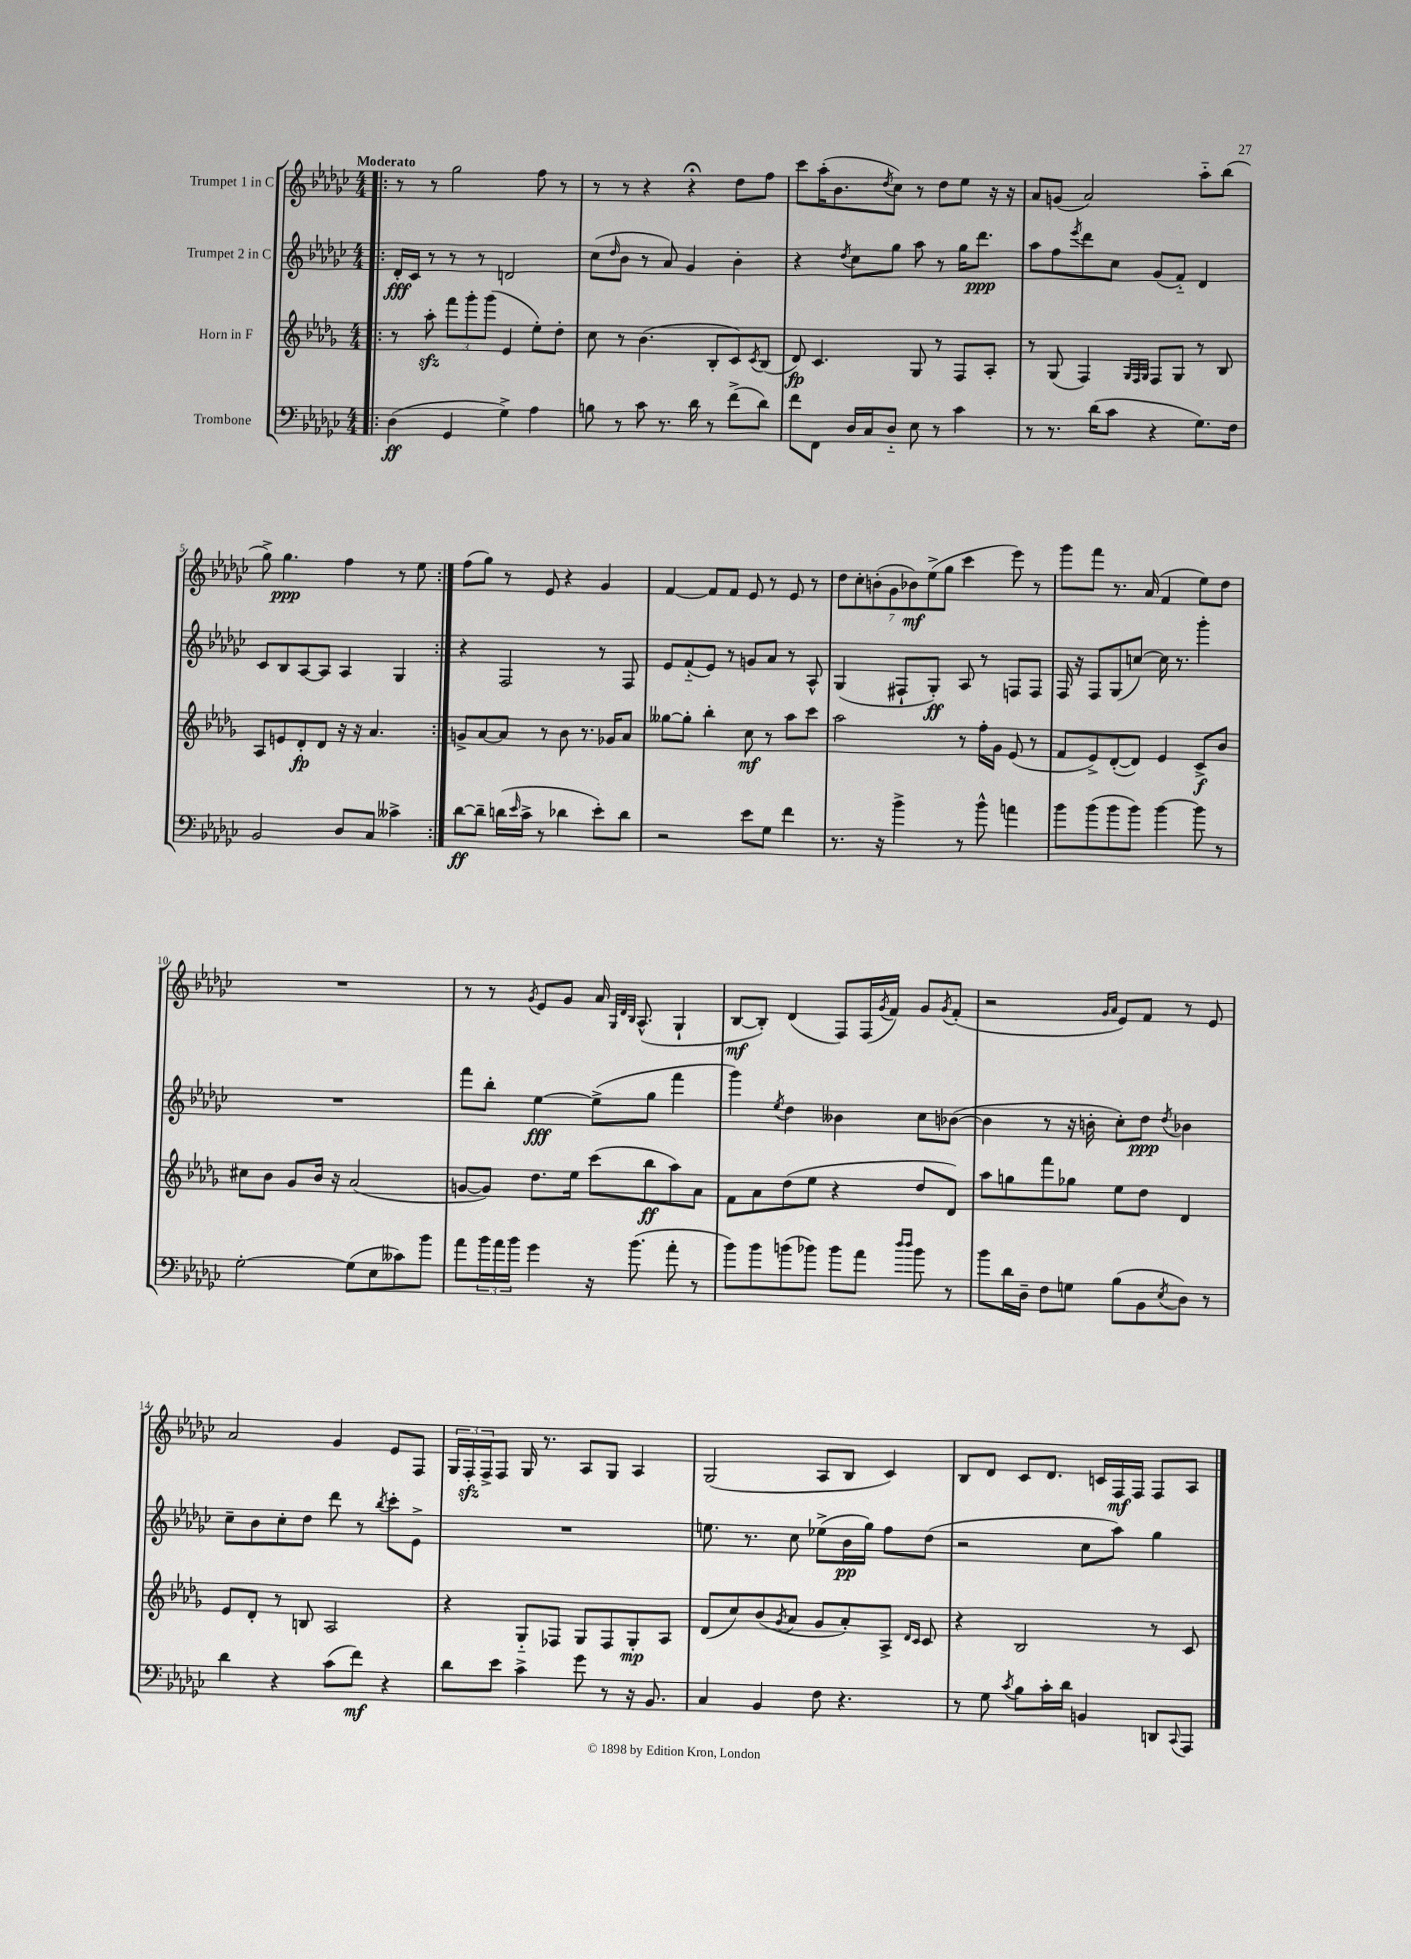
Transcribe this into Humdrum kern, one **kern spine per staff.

**kern	**dynam	**kern	**dynam	**kern	**dynam	**kern	**dynam
*part4	*part4	*part3	*part3	*part2	*part2	*part1	*part1
*staff4	*staff4	*staff3	*staff3	*staff2	*staff2	*staff1	*staff1
*I"Trombone	*	*I"Horn in F	*	*I"Trumpet 2 in C	*	*I"Trumpet 1 in C	*
*clefF4	*	*clefG2	*	*clefG2	*	*clefG2	*
*k[b-e-a-d-g-c-]	*	*k[b-e-a-d-g-]	*	*k[b-e-a-d-g-c-]	*	*k[b-e-a-d-g-c-]	*
*M4/4	*	*M4/4	*	*M4/4	*	*M4/4	*
=1!|:	=1!|:	=1!|:	=1!|:	=1!|:	=1!|:	=1!|:	=1!|:
!	!	!	!	!	!	!LO:TX:a:B:t=Moderato	!
(4D-\	ff	8r	.	16d-'/LL	fff	8r	.
.	.	.	.	16c-/JJ	.	.	.
.	.	8aa-zz'\	.	8r	.	8r	.
4GG-/	.	12fff\L	.	8r	.	2gg-\	.
.	.	12ggg-'\	.	.	.	.	.
.	.	.	.	8r	.	.	.
.	.	(12ggg-\J	.	.	.	.	.
4G-^\)	.	4e-/	.	2dn/	.	.	.
4A-\	.	8ee-'\L)	.	.	.	8ff\	.
.	.	8dd-'\J	.	.	.	8r	.
=2	=2	=2	=2	=2	=2	=2	=2
8Bn\	.	8cc\	.	(8cc-\L	.	8r	.
.	.	.	.	16qqdd-/	.	.	.
8r	.	8r	.	8b-\J	.	8r	.
8c-\	.	(4.b-\	.	8r	.	4r	.
8.r	.	.	.	8a-/)	.	.	.
.	.	.	.	4g-/	.	4r;<	.
16d-\	.	.	.	.	.	.	.
8r	.	8B-'/L	.	.	.	.	.
(8f^\L	.	8c/)	.	4b-'\	.	8dd-\L	.
.	.	8qc/	.	.	.	.	.
8d-\J)	.	(8B-/J	.	.	.	8ff\J	.
=3	=3	=3	=3	=3	=3	=3	=3
8f\L	.	8d-/)	fp	4r	.	8ccc-\L	.
8FF\J	.	4.c/	.	.	.	(16aa-'\K	.
.	.	.	.	.	.	8.b-\	.
.	.	.	.	8qdd-/	.	.	.
16D-/LL	.	.	.	8cc-\L	.	.	.
16C-/J	.	.	.	.	.	.	.
.	.	.	.	.	.	8qdd-/	.
8D-/J	.	.	.	8gg-\J	.	8cc-\J)	.
8E-\	.	8G-/	.	8aa-\	.	8r	.
8r	.	8r	.	8r	.	8dd-\L	.
4c-\	.	8F/L	.	16gg-\KL	.	8ee-\J	.
.	.	.	.	8.ddd-\J	ppp	.	.
.	.	8A-'/J	.	.	.	16r	.
.	.	.	.	.	.	16r	.
=4	=4	=4	=4	=4	=4	=4	=4
8r	.	8r	.	8aa-\L	.	8a-/L	.
8.r	.	(8G-/	.	8ff\	.	(8gn/J	.
.	.	.	.	8qeee-/	.	.	.
.	.	4F/)	.	8ddd-\	.	2a-/)	.
(16d-\KL	.	.	.	.	.	.	.
8c-\J	.	.	.	8cc-\J	.	.	.
.	.	32qqG-/LLL	.	.	.	.	.
.	.	32qqF/	.	.	.	.	.
.	.	32qqG-/JJJ	.	.	.	.	.
4r	.	8F/L	.	(8g-/L	.	.	.
.	.	8G-/J	.	8f/J)	.	.	.
8.G-\L)	.	8r	.	4d-/	.	8aa-\L	.
.	.	8B-/	.	.	.	(8bb-\J	.
16F\Jk	.	.	.	.	.	.	.
!!LO:LB:g=z
=5	=5	=5	=5	=5	=5	=5	=5
2BB-/	.	8A-/L	.	8c-/L	.	8gg-^\)	.
.	.	8en/	.	8B-/	.	4.gg-\	ppp
.	.	8d-'/	fp	[8A-/	.	.	.
.	.	8d-/J	.	8A-/J]	.	.	.
8D-/L	.	16r	.	4A-/	.	4ff\	.
.	.	16r	.	.	.	.	.
8C-/J	.	4.a-/	.	.	.	.	.
4c--X^\	.	.	.	4G-/	.	8r	.
.	.	.	.	.	.	8ee-\	.
=6:|!	=6:|!	=6:|!	=6:|!	=6:|!	=6:|!	=6:|!	=6:|!
[8d-\L	ff	8gn^/L	.	4r	.	(8ff\L	.
8d-~\J]	.	[8a-/	.	.	.	8gg-\J)	.
(16dn\LL	.	8a-/J]	.	2F/	.	8r	.
16qqe-/	.	.	.	.	.	.	.
16c-^\JJ	.	.	.	.	.	.	.
8r	.	8r	.	.	.	8e-/	.
4d-X\	.	8b-\	.	.	.	4r	.
.	.	8.r	.	.	.	.	.
8e-'\L)	.	.	.	8r	.	4g-/	.
.	.	16g-X/KL	.	.	.	.	.
8d-\J	.	8a-/J	.	8F/	.	.	.
=7	=7	=7	=7	=7	=7	=7	=7
2r	.	[8gg--X\L	.	8e-/L	.	[4f/	.
.	.	8gg--'\J]	.	(8f/	.	.	.
.	.	4bb-'\	.	8e-/J)	.	8f/L]	.
.	.	.	.	8r	.	8f/J	.
8e-\L	.	8cc\	mf	8gn/L	.	8e-/	.
8G-\J	.	8r	.	8a-/J	.	8r	.
4f\	.	8aa-\L	.	8r	.	8e-/	.
.	.	8ccc\J	.	8A-^^/	.	8r	.
=8	=8	=8	=8	=8	=8	=8	=8
8.r	.	2aa-\	.	(4G-/	.	14dd-\L	.
.	.	.	.	.	.	14cc-'\	.
.	.	.	.	.	.	(14bn'\	.
16r	.	.	.	.	.	.	.
.	.	.	.	.	.	14g-\	.
4b-^\	.	.	.	8F#X`/L	.	.	.
.	.	.	.	.	.	14b-X\)	mf
.	.	.	.	.	.	(14ee-^\	.
.	.	.	.	8G-'/J)	ff	.	.
.	.	.	.	.	.	14gg-\J	.
8r	.	8r	.	8A-/	.	4ccc-\	.
8b-^^\	.	16ff'\LL	.	8r	.	.	.
.	.	16g-\JJ	.	.	.	.	.
4an\	.	(8e-/	.	8Fn/L	.	8eee-\)	.
.	.	8r	.	8F/J	.	8r	.
=9	=9	=9	=9	=9	=9	=9	=9
8b-\L	.	8f/L	.	16F/	.	8ggg-\L	.
.	.	.	.	16r	.	.	.
(8b-\	.	8e-^/)	.	8F/L	.	8fff\J	.
8b-\	.	([8d-'/	.	(8G-/	.	8.r	.
8b-\J)	.	8d-/J])	.	[8ccn/J)	.	.	.
.	.	.	.	.	.	(16a-/	.
[4b-\	.	4e-/	.	16cc\]	.	4f/	.
.	.	.	.	8.r	.	.	.
8b-\]	.	8c^/L	f	4ggg-'\	.	8ee-\L)	.
8r	.	8b-/J	.	.	.	8dd-\J	.
!!LO:LB:g=z
=10	=10	=10	=10	=10	=10	=10	=10
[2G-'\	.	8cc#X\L	.	1r	.	1r	.
.	.	8b-\J	.	.	.	.	.
.	.	8g-/L	.	.	.	.	.
.	.	16b-/Jk	.	.	.	.	.
.	.	16r	.	.	.	.	.
(8G-\L]	.	(2a-/	.	.	.	.	.
8E-\	.	.	.	.	.	.	.
8c--X\)	.	.	.	.	.	.	.
8b-\J	.	.	.	.	.	.	.
=11	=11	=11	=11	=11	=11	=11	=11
8a-\L	.	[8gn/L	.	8fff\L	.	8r	.
24b-\L	.	8g/J])	.	8bb-'\J	.	8r	.
24a-\	.	.	.	.	.	.	.
24b-\JJ	.	.	.	.	.	.	.
.	.	.	.	.	.	8qg-/	.
4g-\	.	8.dd-\L	.	[4ee-\	fff	8e-/L	.
.	.	.	.	.	.	8g-/J	.
.	.	16ee-\Jk	.	.	.	.	.
16r	.	(8ccc\L	.	(8ee-^\L]	.	16a-/	.
.	.	.	.	.	.	32qqG-/LLL	.
.	.	.	.	.	.	32qqd-/	.
.	.	.	.	.	.	32qqB-/JJJ	.
(8.b-\	.	.	.	.	.	(8.A-^^/	.
.	.	8bb-\	ff	8gg-\J	.	.	.
8a-'\	.	8aa-\)	.	4fff\	.	4G-`/	.
8r	.	8a-\J	.	.	.	.	.
=12	=12	=12	=12	=12	=12	=12	=12
8b-\L)	.	8f\L	.	4ggg-\)	.	[8B-/L	mf
8b-\	.	8a-\	.	.	.	8B-'/J])	.
.	.	.	.	8qee-/	.	.	.
(8bn\	.	(8dd-\	.	4dd-\	.	(4d-/	.
8b-X\J)	.	8ee-\J	.	.	.	.	.
8b-\L	.	4r	.	4b--X\	.	8F/L)	.
8a-\J	.	.	.	.	.	(16F/L	.
.	.	.	.	.	.	8qg-/	.
.	.	.	.	.	.	16f/JJ)	.
16qqdd-/LL	.	.	.	.	.	.	.
16qqdd-/JJ	.	.	.	.	.	.	.
8b-\	.	8dd-/L	.	8cc-\L	.	8g-/L	.
.	.	.	.	.	.	8qg-/	.
8r	.	8d-/J)	.	([8b-X\J	.	(8f'/J	.
=13	=13	=13	=13	=13	=13	=13	=13
8b-\L	.	8aa-\L	.	4b-\]	.	2r	.
16d-\L	.	8ggn\	.	.	.	.	.
16D-~\JJ	.	.	.	.	.	.	.
8F\L	.	8fff\	.	8r	.	.	.
8Gn\J	.	8gg-X\J	.	16r	.	.	.
.	.	.	.	16bn'\	.	.	.
.	.	.	.	.	.	16qqg-/LL	.
.	.	.	.	.	.	16qqa-/JJ	.
(8B-\L	.	8ee-\L	.	8cc-'\L)	.	8e-/L)	.
8BB-\	.	8dd-\J	.	8dd-\J	ppp	8f/J	.
8qE-/	.	.	.	8qdd-/	.	.	.
8D-\J)	.	4d-/	.	4b-X\	.	8r	.
8r	.	.	.	.	.	8e-/	.
!!LO:LB:g=z
=14	=14	=14	=14	=14	=14	=14	=14
4d-\	.	8e-/L	.	8cc-~\L	.	2a-/	.
.	.	8d-'/J	.	8b-\	.	.	.
4r	.	8r	.	8cc-'\	.	.	.
.	.	8Bn/	.	8dd-\J	.	.	.
(8c-\L	.	2A-/	.	8ddd-\	.	4g-/	.
8f\J)	mf	.	.	8r	.	.	.
.	.	.	.	8qbb-/	.	.	.
4r	.	.	.	8ccc-'\L	.	8e-/L	.
.	.	.	.	8e-^\J	.	8F/J	.
=15	=15	=15	=15	=15	=15	=15	=15
8d-\L	.	4r	.	1r	.	24G-/LL	.
.	.	.	.	.	.	24Fzz'/	.
.	.	.	.	.	.	24F^/J	.
8e-\J	.	.	.	.	.	8F/J	.
4c-^\	.	8G-/L	.	.	.	16G-/	.
.	.	.	.	.	.	8.r	.
.	.	8F-X/J	.	.	.	.	.
8g-\	.	8G-/L	.	.	.	8A-/L	.
8r	.	8F-/	.	.	.	8G-/J	.
16r	.	8G-'/	mp	.	.	4A-/	.
8.BB-/	.	.	.	.	.	.	.
.	.	8A-/J	.	.	.	.	.
=16	=16	=16	=16	=16	=16	=16	=16
4C-/	.	(8d-/L	.	8.een\	.	(2G-/	.
.	.	8cc/)	.	.	.	.	.
.	.	.	.	8.r	.	.	.
4BB-/	.	(8b-/	.	.	.	.	.
.	.	8qg-/	.	.	.	.	.
.	.	8a-/J	.	8cc-\	.	.	.
8F\	.	8g-/L	.	(8ee-X^\L	.	8A-/L	.
4.r	.	8a-'/)	.	16b-\L	pp	8B-/J	.
.	.	.	.	16gg-\JJ)	.	.	.
.	.	8A-^/J	.	8ff\L	.	4c-/)	.
.	.	16qqd-/LL	.	.	.	.	.
.	.	16qqc/JJ	.	.	.	.	.
.	.	8c/	.	(8dd-\J	.	.	.
=17	=17	=17	=17	=17	=17	=17	=17
8r	.	4r	.	2r	.	8B-/L	.
8G-\	.	.	.	.	.	8d-/J	.
8qc-/	.	.	.	.	.	.	.
8B-\L	.	2B-/	.	.	.	8c-/L	.
16c-'\L	.	.	.	.	.	8.d-/J	.
16d-\JJ	.	.	.	.	.	.	.
4BBn/	.	.	.	8cc-\L	.	.	.
.	.	.	.	.	.	16cn/LL	.
.	.	.	.	8aa-\J)	.	16F/	mf
.	.	.	.	.	.	16F/JJ	.
8DDn/L	.	8r	.	4gg-\	.	8F/L	.
8qqCC-/	.	.	.	.	.	.	.
8AAA-/J	.	8c/	.	.	.	8A-/J	.
==	==	==	==	==	==	==	==
*-	*-	*-	*-	*-	*-	*-	*-
